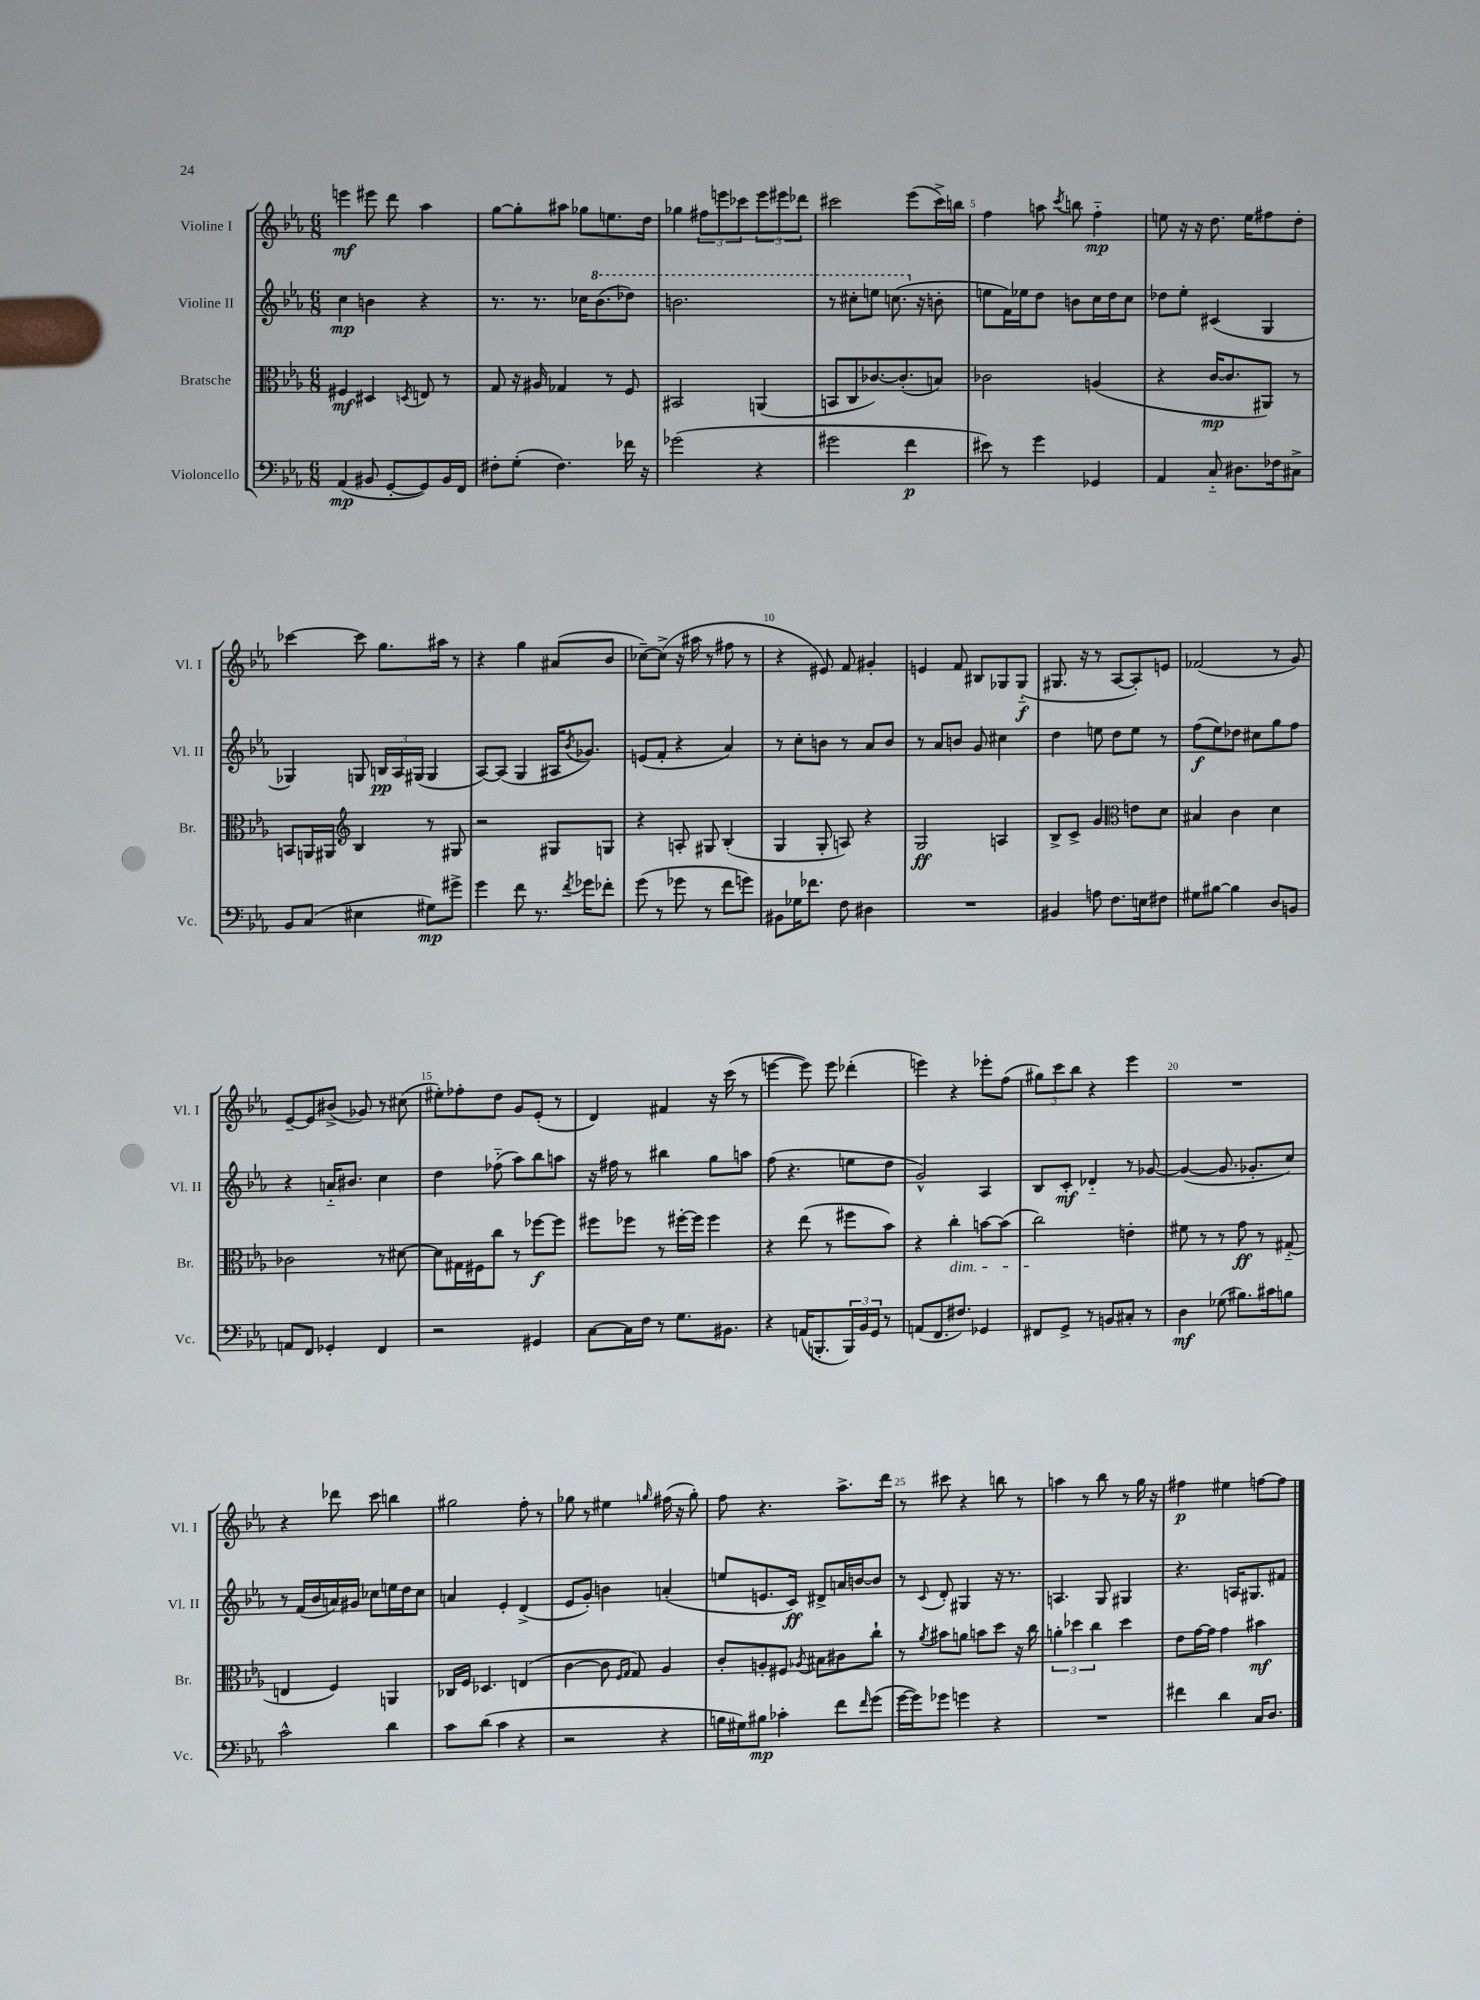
<<
\new StaffGroup <<
\new Staff = "s0" \with { instrumentName = "Violine I" shortInstrumentName = "Vl. I" } {
    \clef treble \key ees \major \numericTimeSignature \time 6/8
    e'''4\mf eis'''8 d'''8 aes''4 |
    g''8~ g''8-. ais''8 ges''8 e''8. d''16 |
    ges''4 \tuplet 3/2 { fis''8 e'''8 ces'''8 } \tuplet 3/2 { e'''8 eis'''8 des'''8 } |
    cis'''2 ees'''8( cis'''16->) b''16 |
    f''4 a''8 \acciaccatura { c'''8 } b''8 f''4-_\mp |
    e''8 r16 r16 d''8. e''16 fis''8 d''8-. |
    ces'''4~ ces'''8 g''8. ais''16 r8 |
    r4 g''4 ais'8( bes'8 |
    ces''8~--) ces''8->( r16 ais''16 r8 fis''8 r8 |
    r4 eis'8) f'8 gis'4-. |
    e'4 f'8 bis8 ges8 ges8-_\f( |
    gis8. r16 r8 aes8~ aes8-.) e'8 |
    fes'2( r8 g'8) |
    ees'8~-- ees'8 bis'8->( ges'8) r8 cis''8( |
    eis''8-.) fes''8-. d''8 g'8 ees'8-.( r8 |
    d'4) fis'4 r16 c'''16( r8 |
    e'''4~ e'''8) e'''8 des'''4-.( |
    e'''4) r4 ees'''8-. f''8( |
    \tuplet 3/2 { gis''8) c'''8 bes''8 } r4 ees'''4 |
    R2. |
    r4 des'''8 c'''8 b''4 |
    gis''2 f''8-. r8 |
    ges''8 r8 eis''4 \grace { g''16 } fis''16( r16 g''8-.) |
    f''8 r4. aes''8.-> d'''16 |
    r8 cis'''8 r4 b''8 r8 |
    a''4 r8 bes''8 r8 g''16 r16 |
    fis''4\p eis''4 f''8~ f''8 \bar "|." |
}
\new Staff = "s1" \with { instrumentName = "Violine II" shortInstrumentName = "Vl. II" } {
    \clef treble \key ees \major \numericTimeSignature \time 6/8
    c''4\mp b'4 r4 |
    r8. r8. ces''16 \ottava #1 bes''8.( des'''8) |
    b''2. |
    r8 cis'''8-. e'''8 c'''8.( \ottava #0 r16 b'8-. |
    e''8 f'16) ees''16 d''8 b'8 c''16 d''16 c''8 |
    des''8 ees''8-. cis'4( g4 |
    ges4) g8 \tuplet 3/2 { b16\pp aes16 gis16( } gis4 |
    aes8~) aes8( g4 ais16 \acciaccatura { bes'8 } ges'8.) |
    e'8( f'8-. r4 aes'4) |
    r8 c''8-. b'8 r8 aes'8 b'8 |
    r8 aes'8 b'8 g'8 cis''4 |
    d''4 e''8 d''8 e''8 r8 |
    f''8\f( ees''8) des''8 cis''8 g''8 f''8 |
    r4 a'16-_ bis'8. c''4 |
    d''4 fes''8-_( aes''8) bes''8 a''8 |
    r16 fis''16 r8 bis''4 g''8 a''8 |
    f''8( r4. e''8 d''8 |
    g'2-^) aes4 |
    bes8 c'8-.\mf des'4-_ r8 ges'8~ |
    ges'4~( ges'8. ges'8.-. c''8) |
    r8 f'16( bes'16 a'16) gis'16 ces''8 e''16 d''16 ces''8 |
    a'4 ees'4-. d'4->( |
    ees'8 g'8-.) b'4 a'4-.( |
    e''8 e'8. c'16\ff) dis'8-> a'16 b'16~ b'8 |
    r8 \appoggiatura { c'8 } d'8-. gis4 r16 r8. |
    a4. g8 gis4 |
    r4. a16 gis8. fis'8 \bar "|." |
}
\new Staff = "s2" \with { instrumentName = "Bratsche" shortInstrumentName = "Br." } {
    \clef alto \key ees \major \numericTimeSignature \time 6/8
    fis4\mf dis4 \acciaccatura { d8 } e8 r8 |
    g8 r16 ais16 ges4 r8 f8 |
    bis,2 a,4( |
    b,8 c8 ces'8.~) ces'8.-.( b8) |
    ces'2 a4( |
    r4 c'16~\mp c'8. ais,8) r8 |
    b,8 a,16 ais,16 \clef treble bes4 r8 gis8 |
    r2 gis8 g8 |
    r4 a8-. gis8 bes4-.( |
    g4 g8-. a8) r4 |
    g2\ff a4 |
    bes8-> c'8-> g'4 \clef alto e'8 d'8 |
    bis4 c'4 d'4 |
    ces'2 r8 dis'8~ |
    dis'8 gis16 fis16 c''8 r8 fes''8~\f fes''8 |
    fis''8 fes''8 r8 fis''16~-. fis''16 fis''4 |
    r4 ees''8( r8 fis''8 bes'8) |
    r4 c''4-.\dim b'8~ b'8( |
    c''2\!) e'4-. |
    fis'8 r8 r8 g'8\ff r8 gis8-_( |
    e4 f4) a,4 |
    ces16 f16 des4. e4( |
    c'4~ c'8 \grace { f16 g16 } g8) aes4 |
    c'8-. a8-. fis8 \acciaccatura { aes8 } bis8 cis'8 c''8-! |
    r8 \acciaccatura { aes'8 } bis'8 a'8 b'8 d''8 r16 c''16 |
    \tuplet 3/2 { a'4-. des''4 c''4 } des''4 |
    ees'8 g'16~ g'16 g'4 bis'4\mf \bar "|." |
}
\new Staff = "s3" \with { instrumentName = "Violoncello" shortInstrumentName = "Vc." } {
    \clef bass \key ees \major \numericTimeSignature \time 6/8
    aes,4\mp( bis,8 g,8~-. g,8) bis,16 f,16 |
    fis8-. g8-.( fis4.) fes'16 r16 |
    ges'2( r4 |
    gis'2 f'4\p |
    eis'8) r8 g'4 ges,4 |
    aes,4 c8-_ dis8. fes16 cis8-> |
    bes,8 c8( eis4 gis8\mp) gis'8-> |
    g'4 f'8 r8. \acciaccatura { f'8 } ges'16 fes'8-. |
    g'8( r8 ges'8 r8 f'8 g'8) |
    bis,8 ges16 fes'8. f8 dis4 |
    R2. |
    bis,4 a8 f8. e16 fis8 |
    gis8 bis8~ bis4 d8 b,8 |
    a,8 f,8 ges,4-. f,4 |
    r2 gis,4 |
    c8~ c16 f16 r8 g8. bis,8. |
    r4 a,16( b,,8.-. \tuplet 3/2 { b,,16) bes,16 g,16 } r8 |
    a,8( f,8. fis8.) ges,4 |
    fis,8 g,8-> r8 b,8 cis8-. r8 |
    d4\mf ges8( bis8.) cis'16 b8 |
    c'2-^ d'4 |
    c'8 d'8( c'4 r4 |
    r2 r4 |
    b16 gis16) bis8\mp ces'4-. f'8 \grace { f'16 } g'8( |
    g'16~ g'16) ges'8 g'4 r4 |
    R2. |
    fis'4 d'4 c16 d8. \bar "|." |
}
>>
>>
\layout { \context { \Score \override BarNumber.break-visibility = ##(#f #t #t) barNumberVisibility = #(every-nth-bar-number-visible 5) } }
